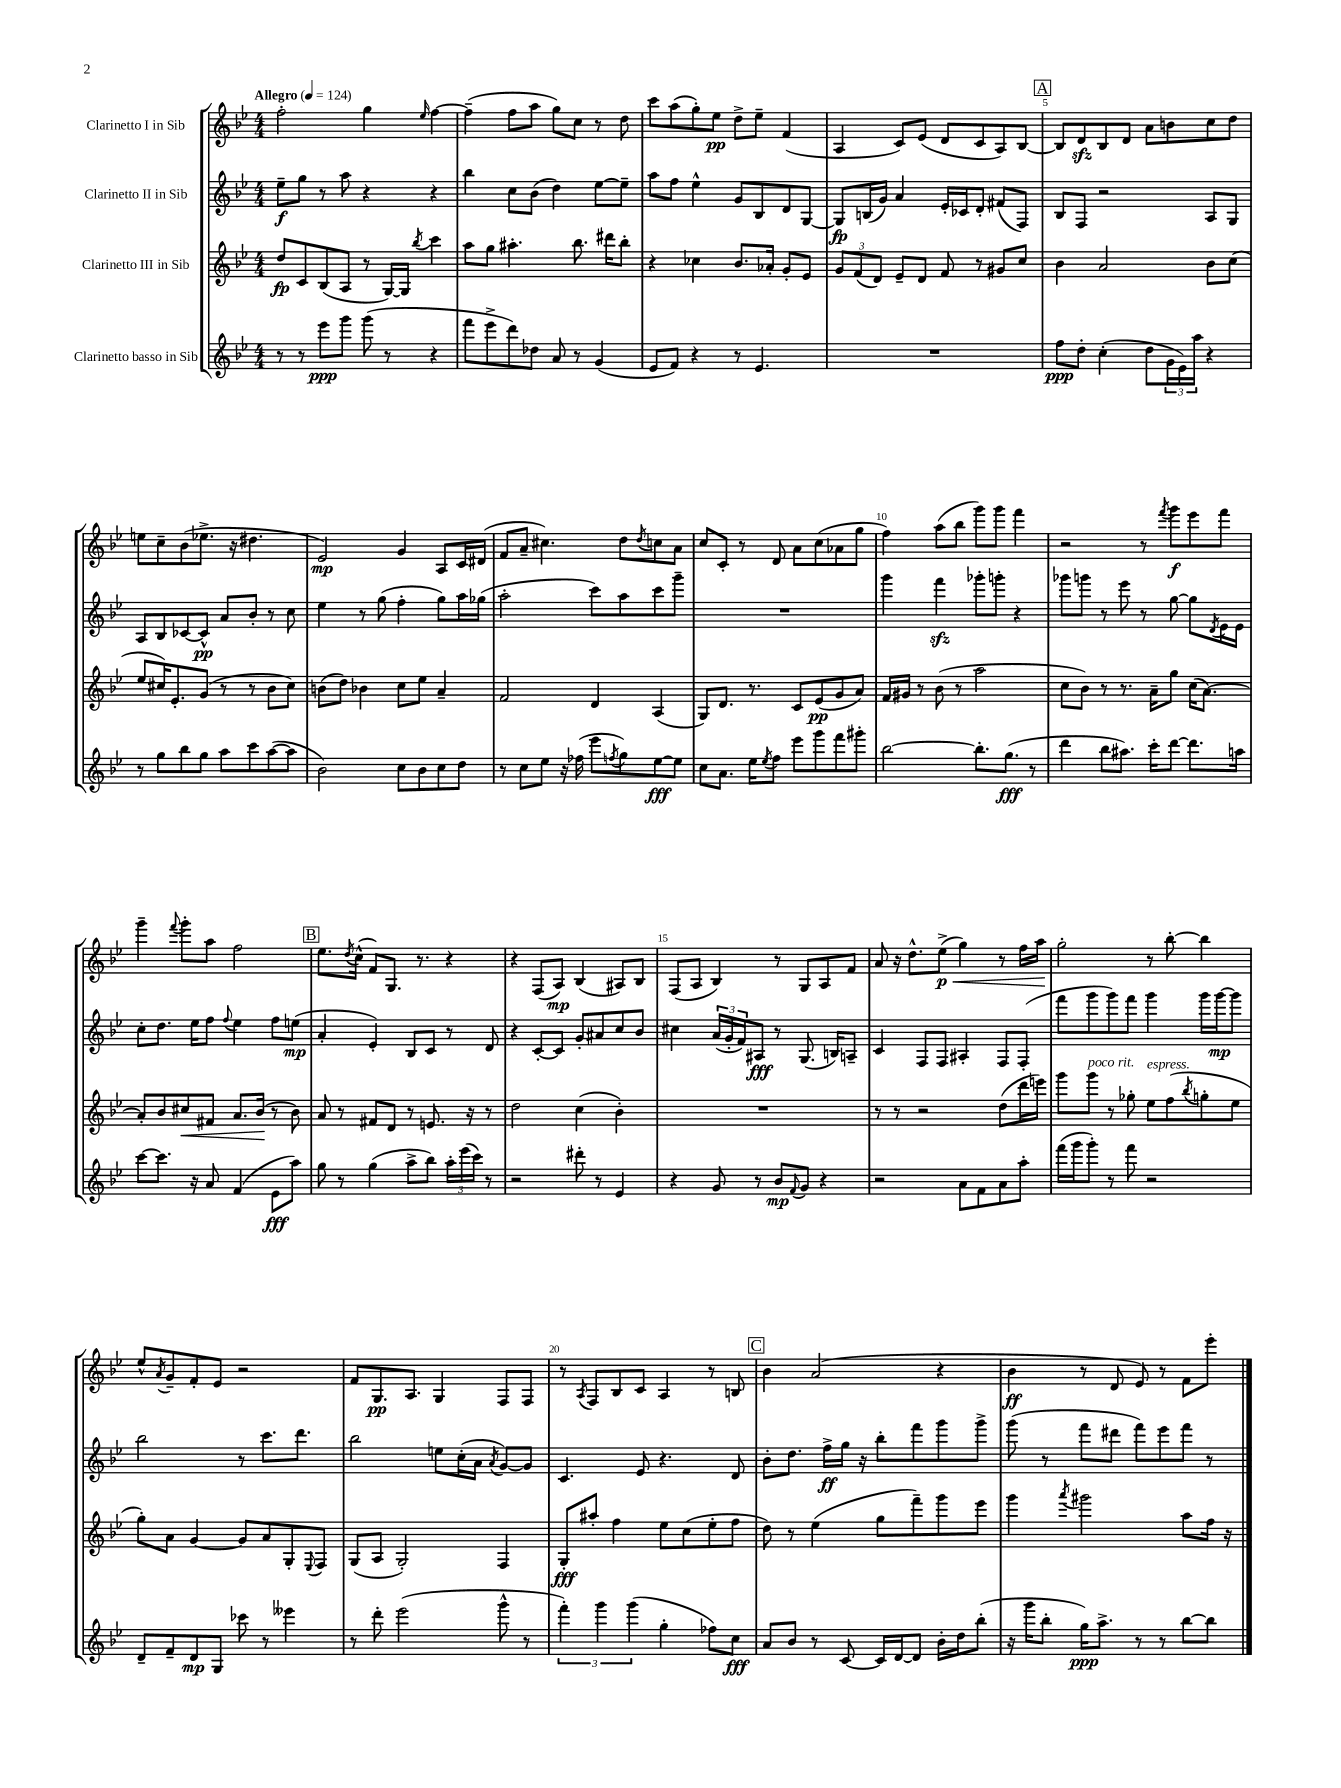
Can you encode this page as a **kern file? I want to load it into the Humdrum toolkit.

**kern	**kern	**kern	**kern
*staff4	*staff3	*staff2	*staff1
*clefG2	*clefG2	*clefG2	*clefG2
*k[b-e-]	*k[b-e-]	*k[b-e-]	*k[b-e-]
*M4/4	*M4/4	*M4/4	*M4/4
*MM124	*MM124	*MM124	*MM124
8r	8dd	8ee-~	2ff'
8r	8c	8gg	.
8eee-	(8B-	8r	.
8ggg	8A	8aa	.
(8ggg	8r	4r	4gg
8r	[16G)	.	.
.	16G]	.	.
.	8qbb-	.	16qqee-
4r	4ccc	4r	[4ff
=	=	=	=
8fff	8aa	4bb-	(4ff~]
8eee-^	8gg	.	.
8ddd)	4.aa#'	8cc	8ff
8dd-	.	(8b-	8aa
8a	.	4dd)	8gg)
8r	8.bb-	.	8cc
(4g	.	[8ee-	8r
.	16ddd#	.	.
.	8bb-'	8ee-~]	8dd
=	=	=	=
8e-	4r	8aa	8ccc
8f)	.	8ff	(8aa
4r	4cc-	4ee-^^	8gg')
.	.	.	8ee-
8r	8.b-	8g	8dd^
4.e-	.	8B-	8ee-~
.	16a-'	.	.
.	8g'	8d	(4f
.	8e-	[8G	.
=	=	=	=
1r	12g	8G]	4A
.	(12f	.	.
.	.	(16B	.
.	12d)	.	.
.	.	16g)	.
.	8e-~	4a	8c)
.	8d	.	(8e-
.	8f	16e-'	8d
.	.	16c-	.
.	8r	8d'	8c
.	8g#	(8f#	8A)
.	8cc	8F)	[8B-
=	=	=	=
8ff	4b-	8B-	8B-]
8dd'	.	8F	8d
(4cc'	2a	2r	8B-
.	.	.	8d
8dd	.	.	8a
24g	.	.	8b
24e-)	.	.	.
24aa	.	.	.
4r	8b-	8A	8cc
.	(8cc	8G	8dd
=	=	=	=
8r	8ee-	8A	8ee
8gg	16cc#)	8B-	8cc~
.	8.e-'	.	.
8bb-	.	[8c-	(8b-
8gg	(8g	8c-^^]	8.ee-^
8aa	8r	8a	.
.	.	.	16r
8ccc	8r	8b-'	4.dd#
([8aa	8b-	8r	.
8aa]	8cc#)	8cc	.
=	=	=	=
2b-)	(8b	4ee-	2e-)
.	8dd)	.	.
.	4b-	8r	.
.	.	(8gg	.
8cc	8cc	4ff'	4g
8b-	8ee-	.	.
8cc	4a~	8gg)	8A
8dd	.	16aa	16c
.	.	(16gg-	(16d#
=	=	=	=
8r	2f	2aa'	8f
8cc	.	.	8a~
8ee-	.	.	4.cc#)
16r	.	.	.
(16ff-	.	.	.
8eee-	4d	8ccc)	.
8qff	.	.	.
8gg)	.	8aa	8dd
.	.	.	8qdd
[8ee-	(4A	8ccc	8cc
8ee-]	.	8ggg~	8a
=	=	=	=
8cc	8G)	1r	8cc
8.a	8.d	.	8c'
.	.	.	8r
16ee-	8.r	.	.
8qee-	.	.	.
8ff	.	.	8d
8eee-	8c	.	8a
8ggg	(8e-	.	(8cc
8fff	8g	.	8a-
8ggg#'	8a)	.	8gg
=	=	=	=
[2bb-	16f	4ggg	4ff)
.	16g#	.	.
.	8r	.	.
.	(8b-	4fff	(8aa
.	8r	.	8bb-
8.bb-']	2aa	8ggg-'	8ggg)
.	.	8ggg'	8ggg
(8.gg	.	.	.
.	.	4r	4fff
8r	.	.	.
=	=	=	=
4ddd	8cc	8ggg-	2r
.	8b-)	8ggg	.
8bb-	8r	8r	.
8.aa#)	8.r	8eee-	.
.	.	8r	8r
16ccc'	16a~	.	.
.	.	.	8qfff
[8ddd	8gg	[8gg	8ggg
8.ddd]	(16cc	8gg]	8eee-
.	[8.a)	.	.
.	.	8qd	.
.	.	16e-	8fff
16aa	.	16e-	.
=	=	=	=
[8ccc	8a']	8cc'	4ggg~
8.ccc]	8b-	8.dd	.
.	.	.	8qqfff
.	8cc#	.	8ggg'
16r	.	16ee-	.
8a	8f#	8ff	8aa
.	.	8qqff	.
(4f	8.a	4ee-	2ff
.	(16b-	.	.
8e-	8r	8ff	.
8aa)	8b-)	(8ee	.
=	=	=	=
8gg	8a	4a'	8.ee-
8r	8r	.	.
.	.	.	8qdd
.	.	.	(16cc^^
(4gg	8f#	4e-')	8f)
.	8d	.	8.G
8aa^	8r	8B-	.
.	.	.	8.r
8bb-)	8.e	8c	.
24aa'	.	8r	4r
(24eee-	.	.	.
.	16r	.	.
24ccc)	.	.	.
8r	8r	8d	.
=	=	=	=
2r	2dd	4r	4r
.	.	[8c'	(8F
.	.	8c]	8A)
8ddd#'	(4cc	8g'	(4B-
8r	.	8a#	.
4e-	4b-')	8cc	8A#)
.	.	8b-	8B-
=	=	=	=
4r	1r	4cc#	(8F
.	.	.	8A
8g	.	(24a	4B-)
.	.	24g'	.
.	.	24f)	.
8r	.	8A#	.
8b-	.	8r	8r
8qqf	.	.	.
8g	.	(8.G	8G
4r	.	.	8A
.	.	16B)	.
.	.	8A~	8f
=	=	=	=
2r	8r	4c	8a
.	8r	.	16r
.	.	.	8.dd^^
.	2r	8F	.
.	.	8F	(8ee-^
8a	.	4A#'	4gg)
8f	.	.	.
8a	(8dd	8F	8r
8aa'	16ddd	(8F'	16ff
.	16eee)	.	16aa
=	=	=	=
(16fff	8ggg	8fff	2gg'
16ggg	.	.	.
8ggg')	8ggg	8ggg	.
8r	8r	8ggg)	.
8fff	8gg-'	8fff	.
2r	8ee-	4ggg	8r
.	(8ff	.	[8bb-'
.	8qbb-	.	.
.	8gg'	16ggg	4bb-]
.	.	[16ggg	.
.	8ee-	8ggg]	.
=	=	=	=
8d~	8gg')	2bb-	8ee-^^
.	.	.	8qa
8f~	8a	.	8g~
8d	[4g	.	8f'
8G	.	.	8e-
8ccc-	8g]	8r	2r
8r	8a	8.ccc	.
4eee--	8G'	.	.
.	.	8.ddd	.
.	8qqE-	.	.
.	8F	.	.
=	=	=	=
8r	(8G	2bb-	8f
8ddd'	8A	.	8.G
(2eee-	2G')	.	.
.	.	.	8.A
.	.	8ee	4G
.	.	(16cc'	.
.	.	16a	.
.	.	8qa	.
8ggg^^	4F	[8g)	8F
8r	.	8g]	8F
=	=	=	=
6fff')	8G'	4.c	8r
.	.	.	8qA
.	8aa#'	.	8F
6ggg	.	.	.
.	4ff	.	8B-
(6ggg	.	.	.
.	.	8e-	8c
4gg'	8ee-	4.r	4A
.	(8cc	.	.
8ff-)	8ee-'	.	8r
8cc	8ff	8d	8B
=	=	=	=
8a	8dd)	8b-'	4b-
8b-	8r	8.dd	.
8r	(4ee-	.	(2a
.	.	16ff^	.
[8c	.	16gg	.
.	.	16r	.
16c]	8gg	8bb-'	.
[16d	.	.	.
8d]	8fff~)	8fff	.
16b-'	8ggg	8ggg	4r
16dd	.	.	.
(8bb-'	8eee-	8ggg^	.
=	=	=	=
16r	4ggg	(8ggg	4b-
16ggg	.	.	.
8bb-'	.	8r	.
.	8qaaa	.	.
16gg)	2ggg#	8fff	8r
8.aa^	.	.	.
.	.	8ddd#	8d
8r	.	8fff)	8e-)
8r	.	8eee-	8r
[8bb-	8aa	8fff	8f
8bb-]	16ff	8r	8eee-'
.	16r	.	.
==	==	==	==
*-	*-	*-	*-
